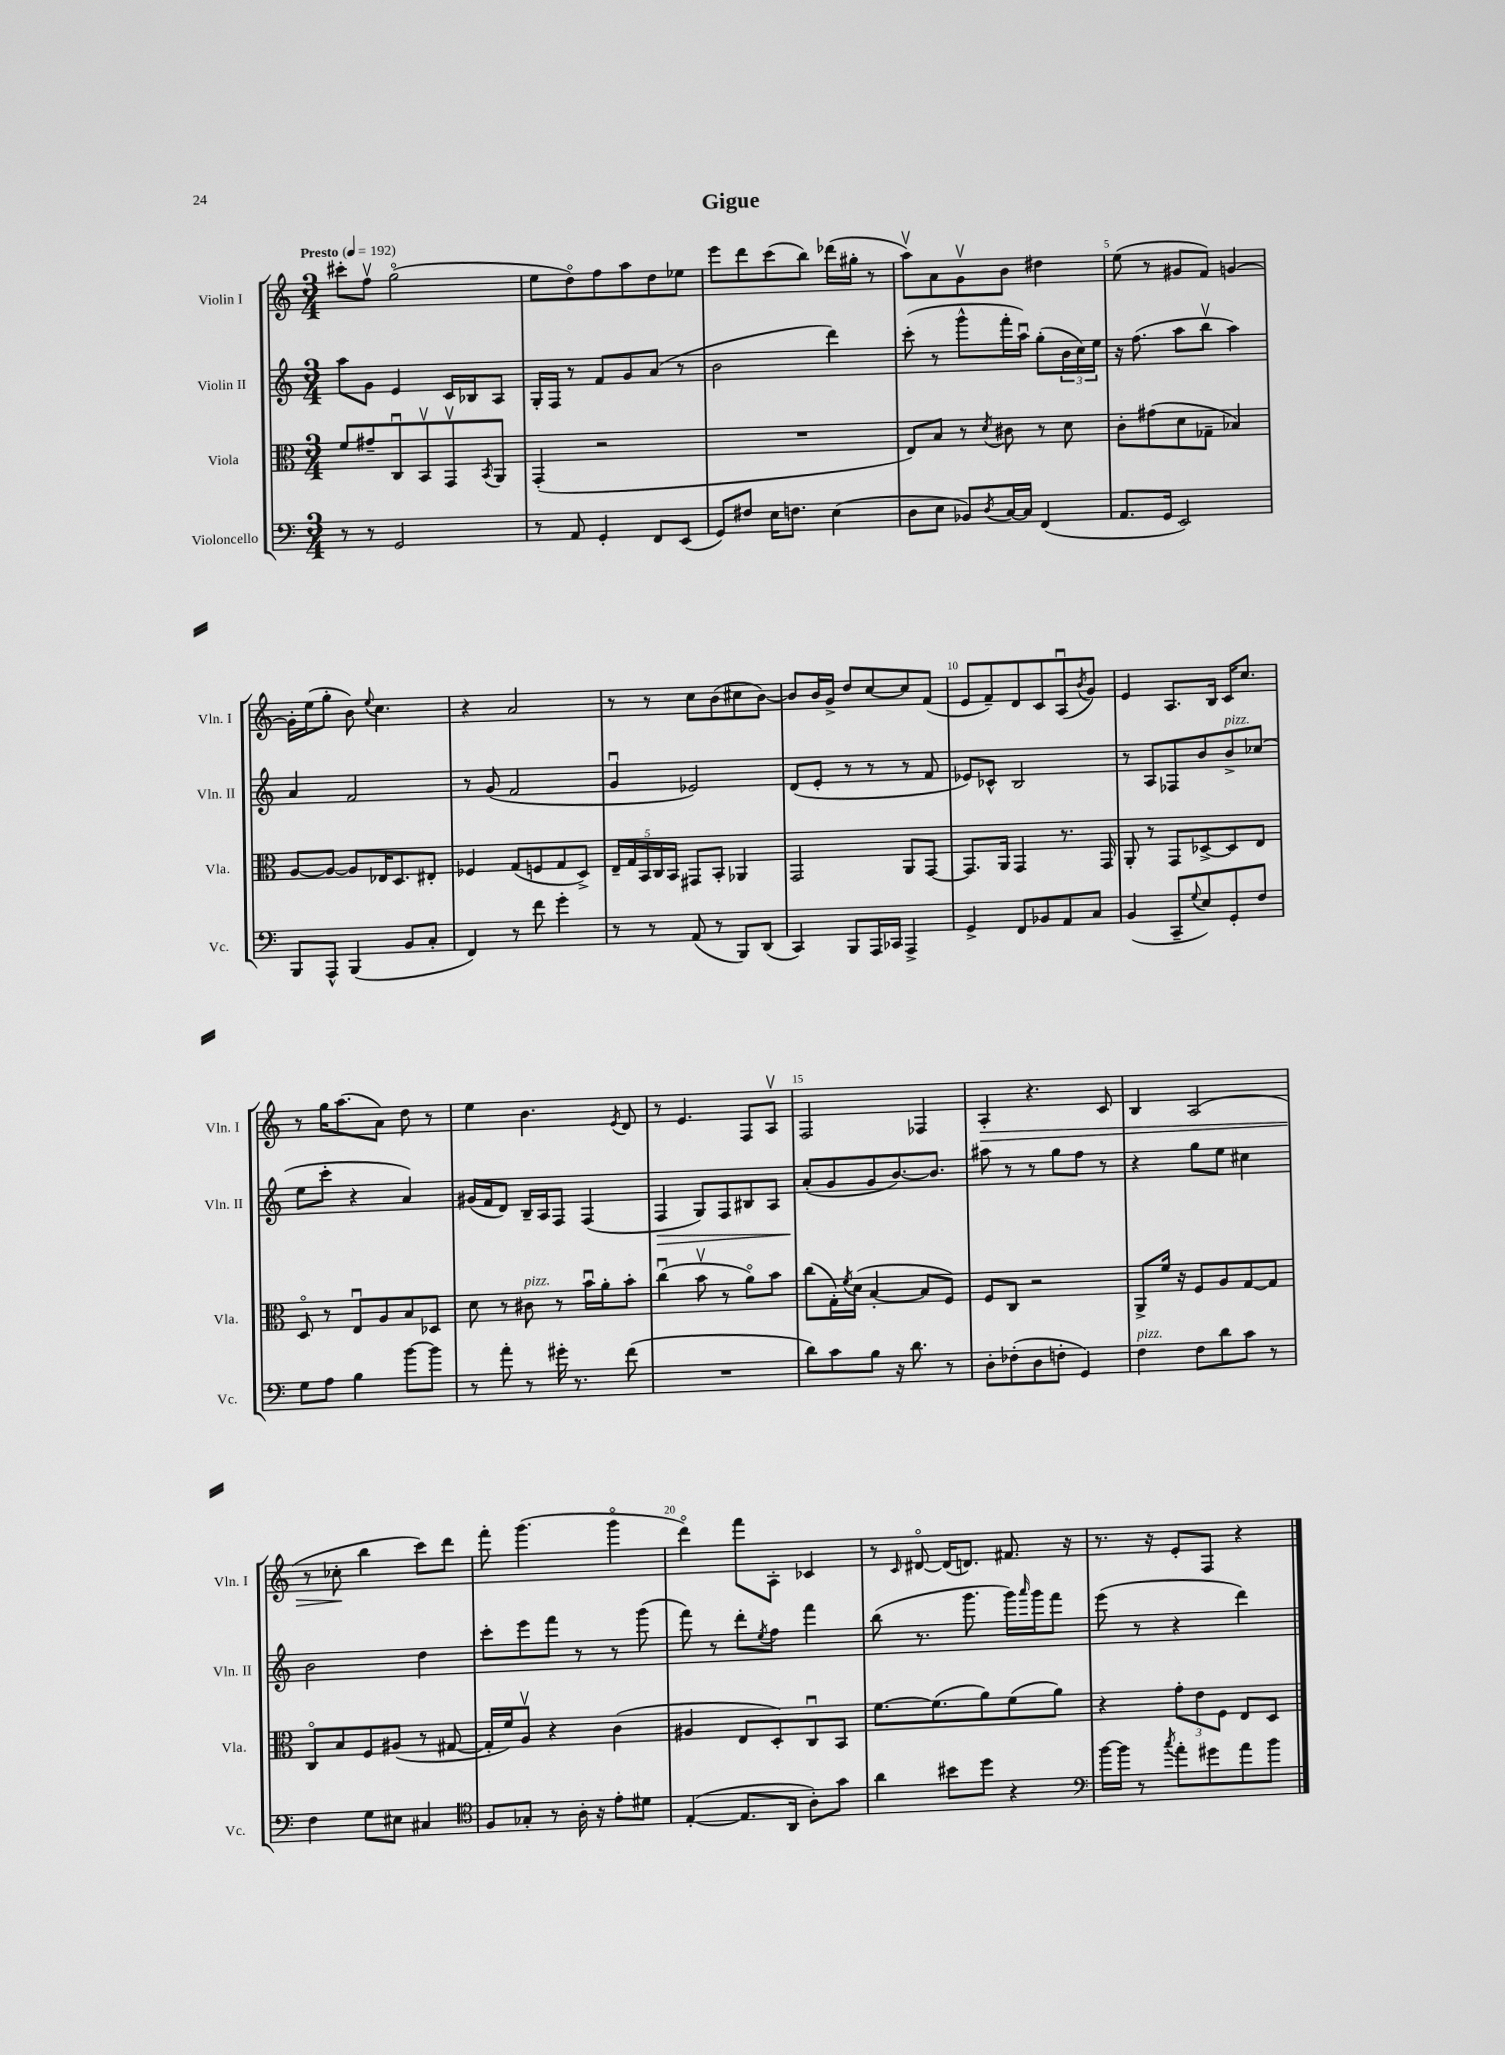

**kern	**kern	**kern	**kern
*staff4	*staff3	*staff2	*staff1
*clefF4	*clefC3	*clefG2	*clefG2
*k[]	*k[]	*k[]	*k[]
*M3/4	*M3/4	*M3/4	*M3/4
*MM192	*MM192	*MM192	*MM192
8r	8f/L	8aa\L	8ccc#'\L
8r	8g#~/	8g\J	8ffv\J
2GG/	8Cu/	4e/	(2ggo\
.	8BBv/	.	.
.	8GGv/	16c/LL	.
.	.	16B-/J	.
.	8qBB/	.	.
.	8AA/J	8A/J	.
=	=	=	=
8r	(4GG'/	16G'/LL	8ee\L
.	.	16F/JJ	.
8AA/	.	8r	8ddo\)
4GG'/	2r	8f/L	8ff\
.	.	8g/	8aa\
8FF/L	.	(8a/J	8dd\
(8EE/J	.	8r	8ee-\J
=	=	=	=
8GG/L)	2.r	2b\	8eee\L
8F#/J	.	.	8ddd\
16E\LK	.	.	(8ccc\
8.F\J	.	.	.
.	.	.	8bb\J)
(4E\	.	4ddd\)	(16ddd-\LL
.	.	.	16gg#'\JJ
.	.	.	8r
=	=	=	=
8D\L	8E/L)	(8ccc'\	8aav\L)
8E\J	8B/J	8r	8a\
8BB-/L)	8r	8ggg^^\L	8gv\
8qD/	8qd/	.	.
[16C/L	8c#\	16fff'\L	8b\J
16C/]JJ	.	16aau\JJ)	.
(4FF/	8r	(8gg'\L	4dd#\
.	8d\	24b\L	.
.	.	24cc\)	.
.	.	24ee\JJ	.
=	=	=	=
8.AA/L	8c'\L	16r	(8ee\
.	.	(8.ff\	.
.	(8g#\	.	8r
16GG/Jk	.	.	.
2EE/)	8d\	8aa\L	8g#/L
.	8G-~\J	8bbv\J	8f/J)
.	4B-/)	4aa\)	[4g/
=	=	=	=
8BBB/L	[8A/L	4a/	16g'\]LL
.	.	.	(16ee\J
8AAA^^/J	8A/_J	.	8gg'\J
(4BBB/	8A/]L	2f/	8b\)
.	.	.	8qqee/
.	16E-/K	.	4.cc\
.	8.D/	.	.
8BB/L	.	.	.
8C'/J	8E#'/J	.	.
=	=	=	=
4FF/)	4F-/	8r	4r
.	.	(8g/	.
8r	(8G/L	2f/	2a/
8f\	8F/	.	.
4g'\	8G/	.	.
.	8D^/J)	.	.
=	=	=	=
8r	20E~/LL	4gu/	8r
.	20G/	.	.
.	20BB/	.	.
8r	.	.	8r
.	20C/	.	.
.	20BB/JJ	.	.
(8AA/	8GG#/L	2e-/)	8cc\L
8r	8BB'/J	.	(8b\
8BBB/L)	4AA-/	.	8cc#\
(8DD/J	.	.	[8b\J)
=	=	=	=
4CC/)	2GG/	(8d/L	8b/]L
.	.	8e'/J	16b/L
.	.	.	16g^/JJ
8BBB/L	.	8r	8dd/L
16AAA/L	.	8r	[8cc/
16CC-/JJ	.	.	.
4AAA^/	8AA/L	8r	8cc/]
.	[8GG/J	8f/	(8f/J
=	=	=	=
4GG^/	8.GG/]L	8e-/L)	8e/L
.	.	8c-^^/J	8f~/)
.	16AA/Jk	.	.
8FF/L	4GG/	2B/	8d/
8BB-/	.	.	8c/
8AA/	8.r	.	(8Au/
.	.	.	8qb/
8C/J	.	.	8g/J)
.	16GG/	.	.
=	=	=	=
(4BB/	8AA'/	8r	4e/
.	8r	8A/L	.
8CC~/L	8GG/L	8F-/	8.A/L
8qqG/	.	.	.
8E/)	[8D-^/	8b/	.
.	.	.	16B/Jk
8GG'/	8D-/]	8b^/	16c/LK
.	.	.	8.cc/J
8F/J	8E/J	(8cc-/J	.
=	=	=	=
8G\L	8Do/	8ee\L	8r
8A\J	8r	8ccc'\J	16gg\LK
.	.	.	(8.aa\
4B\	8Eu/L	4r	.
.	8A/	.	8a\J)
[8b\L	8B/	4a/)	8dd\
8b\]J	8D-/J	.	8r
=	=	=	=
8r	8d\	(16g#/LL	4ee\
.	.	16f/J	.
8a'\	8r	8d/J)	.
8r	8c#\	16B~/LL	4.b\
.	.	16A/J	.
16g#'\	8r	8F/J	.
8.r	.	.	.
.	16bu\LL	(4F/	.
.	16a'\J	.	.
.	.	.	8qe/
(8f\	8b'\J	.	8d/
=	=	=	=
2.r	(4ccu\	4F/	8r
.	.	.	4.e/
.	8bv\	8G/L)	.
.	8r	8F/	.
.	8ao\L)	8B#/	8F/L
.	8b\J	8A/J	8Av/J
=	=	=	=
8d\L)	(8cc\L	(8a'/L	2F/
8c\	16G'\L)	8g/	.
.	8qf/	.	.
.	(16d\JJ	.	.
8B\J	[4B'/	8g/	.
16r	.	[8.b/)	.
8.d\	.	.	.
.	8B/]L	.	4F-/
.	.	8.b/]J	.
8r	8F/J)	.	.
=	=	=	=
8D'\L	8F/L	8aa#\	4A'/
(8F-'\	8C/J	8r	.
8D\	2r	8r	4.r
8F'\J	.	8gg\L	.
4GG/)	.	8ff\J	.
.	.	8r	8c/
=	=	=	=
4F\	8AA^/L	4r	4B/
.	16f/Jk	.	.
.	16r	.	.
8F\L	8F/L	8gg\L	(2A/
8d\	8A/	8ee\J	.
8c\J	[8G/	4cc#\	.
8r	8G/]J	.	.
=	=	=	=
4F\	8Co/L	2b\	8r
.	8B/	.	8cc-'\
8G\L	8F/	.	4bb\
8E#\J	(8A#/J	.	.
4C#/	8r	4dd\	8ccc\L)
.	[8G#/	.	8ddd\J
=	=	=	=
*clefC4	*	*	*
8F/L	16G#'/]LL	8ccc'\L	8fff'\
.	16f/J)	.	.
8G-'/J	8Av/J	8eee\	(4.ggg\
8r	4r	8fff\J	.
16A'\	.	8r	.
16r	.	.	.
8e'\L	(4c\	8r	4gggo\
8d#\J	.	(8ggg\	.
=	=	=	=
([4E'/	4A#/	8fff\)	4dddo\)
.	.	8r	.
8.E/]L	8E/L	8ddd'\L	8fff\L
.	.	8qee/	.
.	8D'/)	8ff\J	8A'\J
16AA/Jk	.	.	.
8A'\L)	8Cu/	4fff\	4c-/
8g\J	8BB/J	.	.
=	=	=	=
4a\	[8.f\L	(8bb\	8r
.	.	.	16qqc/
.	.	8.r	[8d#o/
.	(8.f\]	.	.
8b#\L	.	.	(16d#/]LK
.	.	8.ggg\	8.d/J)
8dd\J	8a\)	.	.
4r	(8f\	16ggg\LL)	8.f#/
.	.	16qqaaa/	.
.	.	16ggg\J	.
.	8a\J)	8fff\J	.
.	.	.	16r
=	=	=	=
*clefF4	*	*	*
[16b\LL	4r	(8eee\	8.r
16b\]JJ	.	.	.
8r	.	8r	.
.	.	.	16r
8qcc/	.	.	.
8a'\L	12g'\L	4r	8e'/L
.	12e\	.	.
8g#\	.	.	8F/J
.	12F\J	.	.
8a\	8E/L	4ddd\)	4r
8b\J	8D/J	.	.
==	==	==	==
*-	*-	*-	*-
